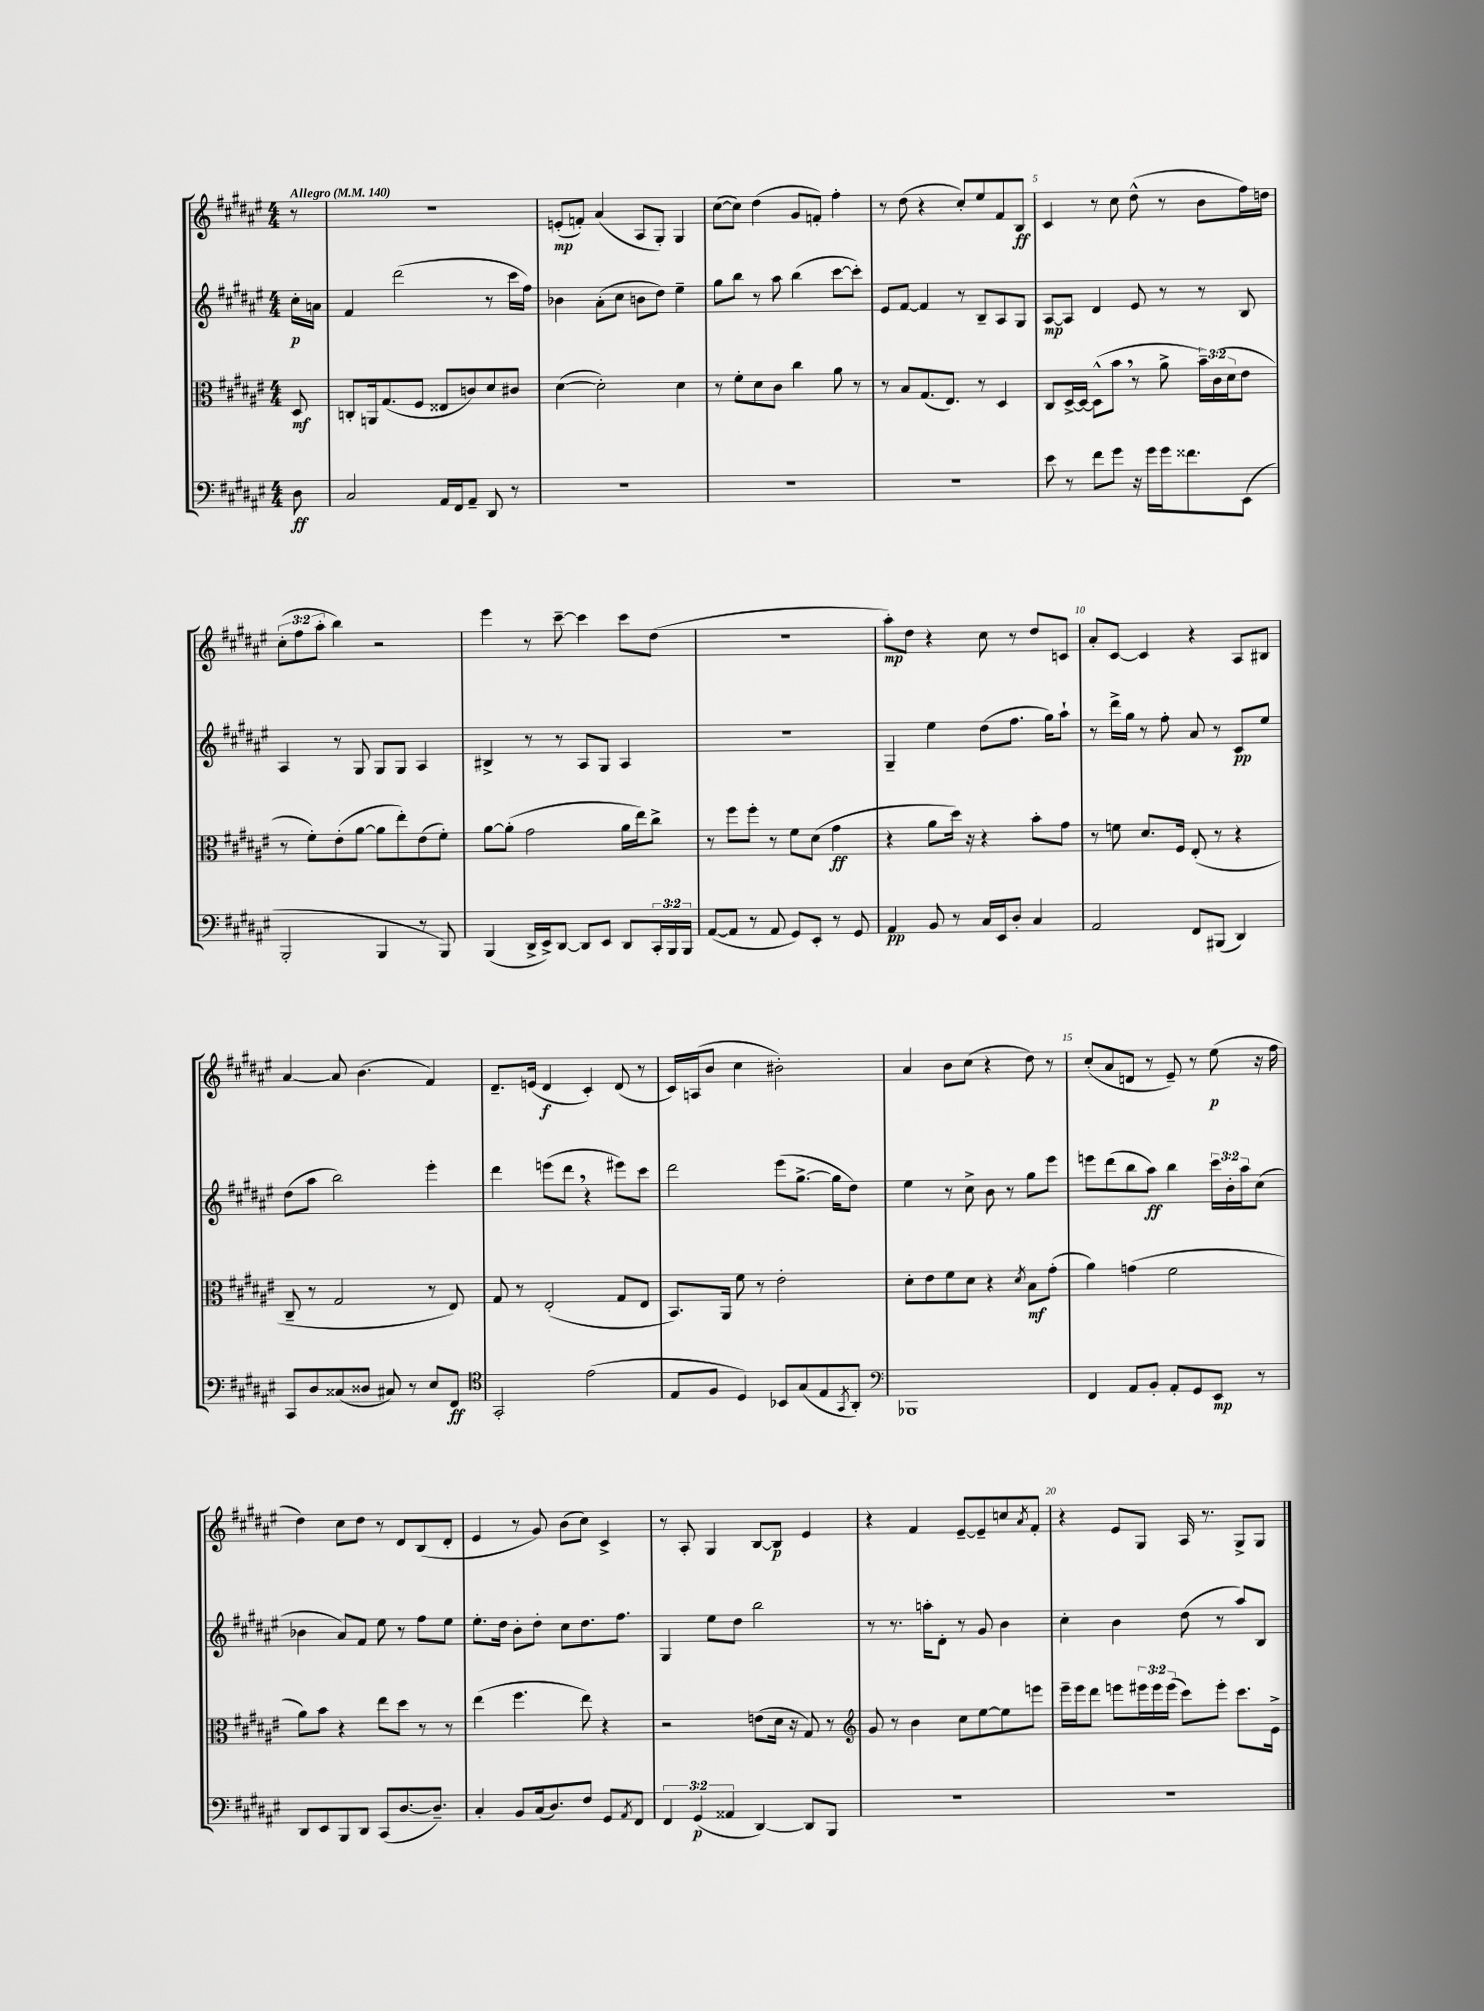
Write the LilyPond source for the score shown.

<<
\new StaffGroup <<
\new Staff = "s0" {
    \clef treble \key fis \major \numericTimeSignature \time 4/4 \override Staff.TupletNumber.text = #tuplet-number::calc-fraction-text \partial 8 \tempo "Allegro" 4 = 140
    r8 |
    R1 |
    e'8-.\mp( f'8-.) ais'4( ais8 gis8-.) gis4 |
    cis''8~( cis''8) dis''4( gis'8 f'8-.) fis''4-. |
    r8 dis''8( r4 cis''8-.) eis''8 fis'8 b8\ff |
    cis'4 r8 cis''8 dis''8-^( r8 b'8 fis''16) d''16 |
    \tuplet 3/2 { cis''8-.( fis''8 ais''8-. } b''4) r2 |
    eis'''4 r8 cis'''8~-- cis'''4 cis'''8 dis''8( |
    R1 |
    ais''8-.\mp) dis''8 r4 cis''8 r8 dis''8 c'8 |
    ais'8-. cis'8~ cis'4 r4 ais8 bis8 |
    ais'4~ ais'8 b'4.( fis'4) |
    dis'8.-- e'16( dis'4\f cis'4-.) dis'8( r8 |
    cis'16) a16( b'8 cis''4 bis'2-.) |
    ais'4 b'8 cis''8( r4 dis''8) r8 |
    cis''8-.( ais'8 d'8 r8 eis'8--) r8 eis''8\p( r16 fis''16 |
    dis''4) cis''8 dis''8 r8 dis'8 b8( dis'8-. |
    eis'4 r8 gis'8) b'8( cis''8) cis'4-> |
    r8 ais8-. gis4 b8~ b8\p eis'4 |
    r4 fis'4 eis'8~-- eis'8-- c''8 \acciaccatura { ais'8 } fis'8-. |
    r4 eis'8 gis8 ais16 r8. gis8-> gis8 \bar "|." |
}
\new Staff = "s1" {
    \clef treble \key fis \major \numericTimeSignature \time 4/4 \override Staff.TupletNumber.text = #tuplet-number::calc-fraction-text \partial 8
    cis''16-.\p a'16 |
    fis'4 dis'''2( r8 cis'''16 fis''16) |
    bes'4 ais'8-.( cis''8 b'8 dis''8) eis''4-- |
    gis''8 b''8 r8 ais''8 b''4( cis'''8~ cis'''8-.) |
    eis'8 fis'8~ fis'4 r8 b8-- ais8 gis8 |
    ais8~\mp ais8 dis'4 eis'8 r8 r8 b8 |
    ais4 r8 gis8 gis8 gis8 ais4 |
    bis4-> r8 r8 ais8 gis8 ais4 |
    R1 |
    gis4-- eis''4 dis''8( fis''8. gis''16) ais''8-! |
    r8 dis'''16-> gis''16 r8 fis''8-. ais'8 r8 cis'8\pp eis''8 |
    dis''8( ais''8 b''2) eis'''4-. |
    dis'''4 e'''8( dis'''8 \breathe r4 eis'''8) cis'''8 |
    dis'''2 eis'''8( gis''8.~-> gis''16 dis''8) |
    eis''4 r8 cis''8-> b'8 r8 gis''8 eis'''8 |
    e'''8 dis'''8( b''8 ais''8\ff) b''4 \tuplet 3/2 { cis'''16 b'16-. ais''16 } cis''8( |
    bes'4 ais'8) fis'8 eis''8 r8 fis''8 eis''8 |
    eis''8.-. dis''16 b'8-. dis''8-. cis''8 dis''8. fis''8. |
    gis4 eis''8 dis''8 b''2 |
    r8 r8. a''16-. dis'8-. r8 gis'8 b'4 |
    cis''4-. b'4 dis''8( r8 ais''8) b8 \bar "|." |
}
\new Staff = "s2" {
    \clef alto \key fis \major \numericTimeSignature \time 4/4 \override Staff.TupletNumber.text = #tuplet-number::calc-fraction-text \partial 8
    dis8\mf |
    c8-. a,16 gis8.( fis8 eisis8 c'8) dis'8 cis'8 |
    dis'4~( dis'2-.) dis'4 |
    r8 fis'8-. dis'8 cis'8 cis''4 ais'8 r8 |
    r8 b8 gis8.( eis8.) r8 dis4 |
    cis8 dis16~-> dis16~ dis8-^( b'8 \breathe r8 ais'8-> \tuplet 3/2 { b'16--) cis'16( dis'16 } eis'8 |
    r8 fis'8-.) eis'8-.( ais'8~ ais'8 eis''8-.) eis'8( fis'8-.) |
    ais'8~ ais'8-.( gis'2 ais'16 eis''16) cis''8-> |
    r8 fis''8 fis''8-. r8 fis'8 dis'8( gis'4\ff |
    r4 ais'8 dis''16) r16 r4 b'8-. gis'8 |
    r8 f'8 dis'8. fis16 eis8-.( r8 r4 |
    cis8-- r8 gis2 r8 eis8) |
    gis8 r8 eis2-.( gis8 eis8 |
    b,8.) ais,16 fis'8 r8 eis'2-. |
    dis'8-. eis'8 fis'8 dis'8 r4 \acciaccatura { dis'8 } b8\mf gis'8-.( |
    ais'4) g'4( fis'2 |
    ais'8) b'8 r4 eis''8 dis''8 r8 r8 |
    eis''4( fis''4. eis''8) r4 |
    r2 e'8( dis'16 r16 gis8) r8 |
    \clef treble gis'8 r8 b'4 cis''8 eis''8~ eis''8 e'''8 |
    eis'''16-- eis'''16 dis'''8 e'''8 \tuplet 3/2 { eis'''16 eis'''16 eis'''16( } cis'''8) eis'''8-. cis'''8. eis'16-> \bar "|." |
}
\new Staff = "s3" {
    \clef bass \key fis \major \numericTimeSignature \time 4/4 \override Staff.TupletNumber.text = #tuplet-number::calc-fraction-text \partial 8
    dis8\ff |
    cis2 ais,16 fis,16 ais,8-- dis,8 r8 |
    R1 |
    R1 |
    R1 |
    eis'8 r8 fis'8 gis'8 r16 gis'16 gis'16 fisis'8. eis,8( |
    b,,2-. b,,4 r8 b,,8) |
    b,,4( dis,16-> eis,16->) dis,8~ dis,8 eis,8 dis,8 \tuplet 3/2 { cis,16-. b,,16 b,,16 } |
    ais,8~( ais,8 r8 ais,8 gis,8) eis,8-. r8 gis,8 |
    ais,4\pp b,8 r8 cis16 eis,16 dis8-. cis4 |
    ais,2 fis,8 bis,,8( dis,4) |
    cis,8 dis8 cisis8( disis8 cis8) r8 eis8 fis,8\ff |
    \clef tenor gis,2-. eis'2( |
    eis8 fis8 dis4) bes,8 gis8( eis8 \acciaccatura { gis,8 } ais,8-.) |
    \clef bass bes,,1 |
    fis,4 ais,8 b,8-. ais,8-. gis,8 eis,8\mp r8 |
    dis,8 eis,8 b,,8 dis,8 cis,8( dis8.~ dis8.--) |
    cis4-. b,8 cis16( dis8.) fis8 gis,8 \acciaccatura { ais,8 } fis,8 |
    \tuplet 3/2 { fis,4 gis,4\p( aisis,4 } dis,4~) dis,8 b,,8 |
    R1 |
    R1 \bar "|." |
}
>>
>>
\layout { \context { \Score \override BarNumber.break-visibility = ##(#f #t #t) barNumberVisibility = #(every-nth-bar-number-visible 5) } }
